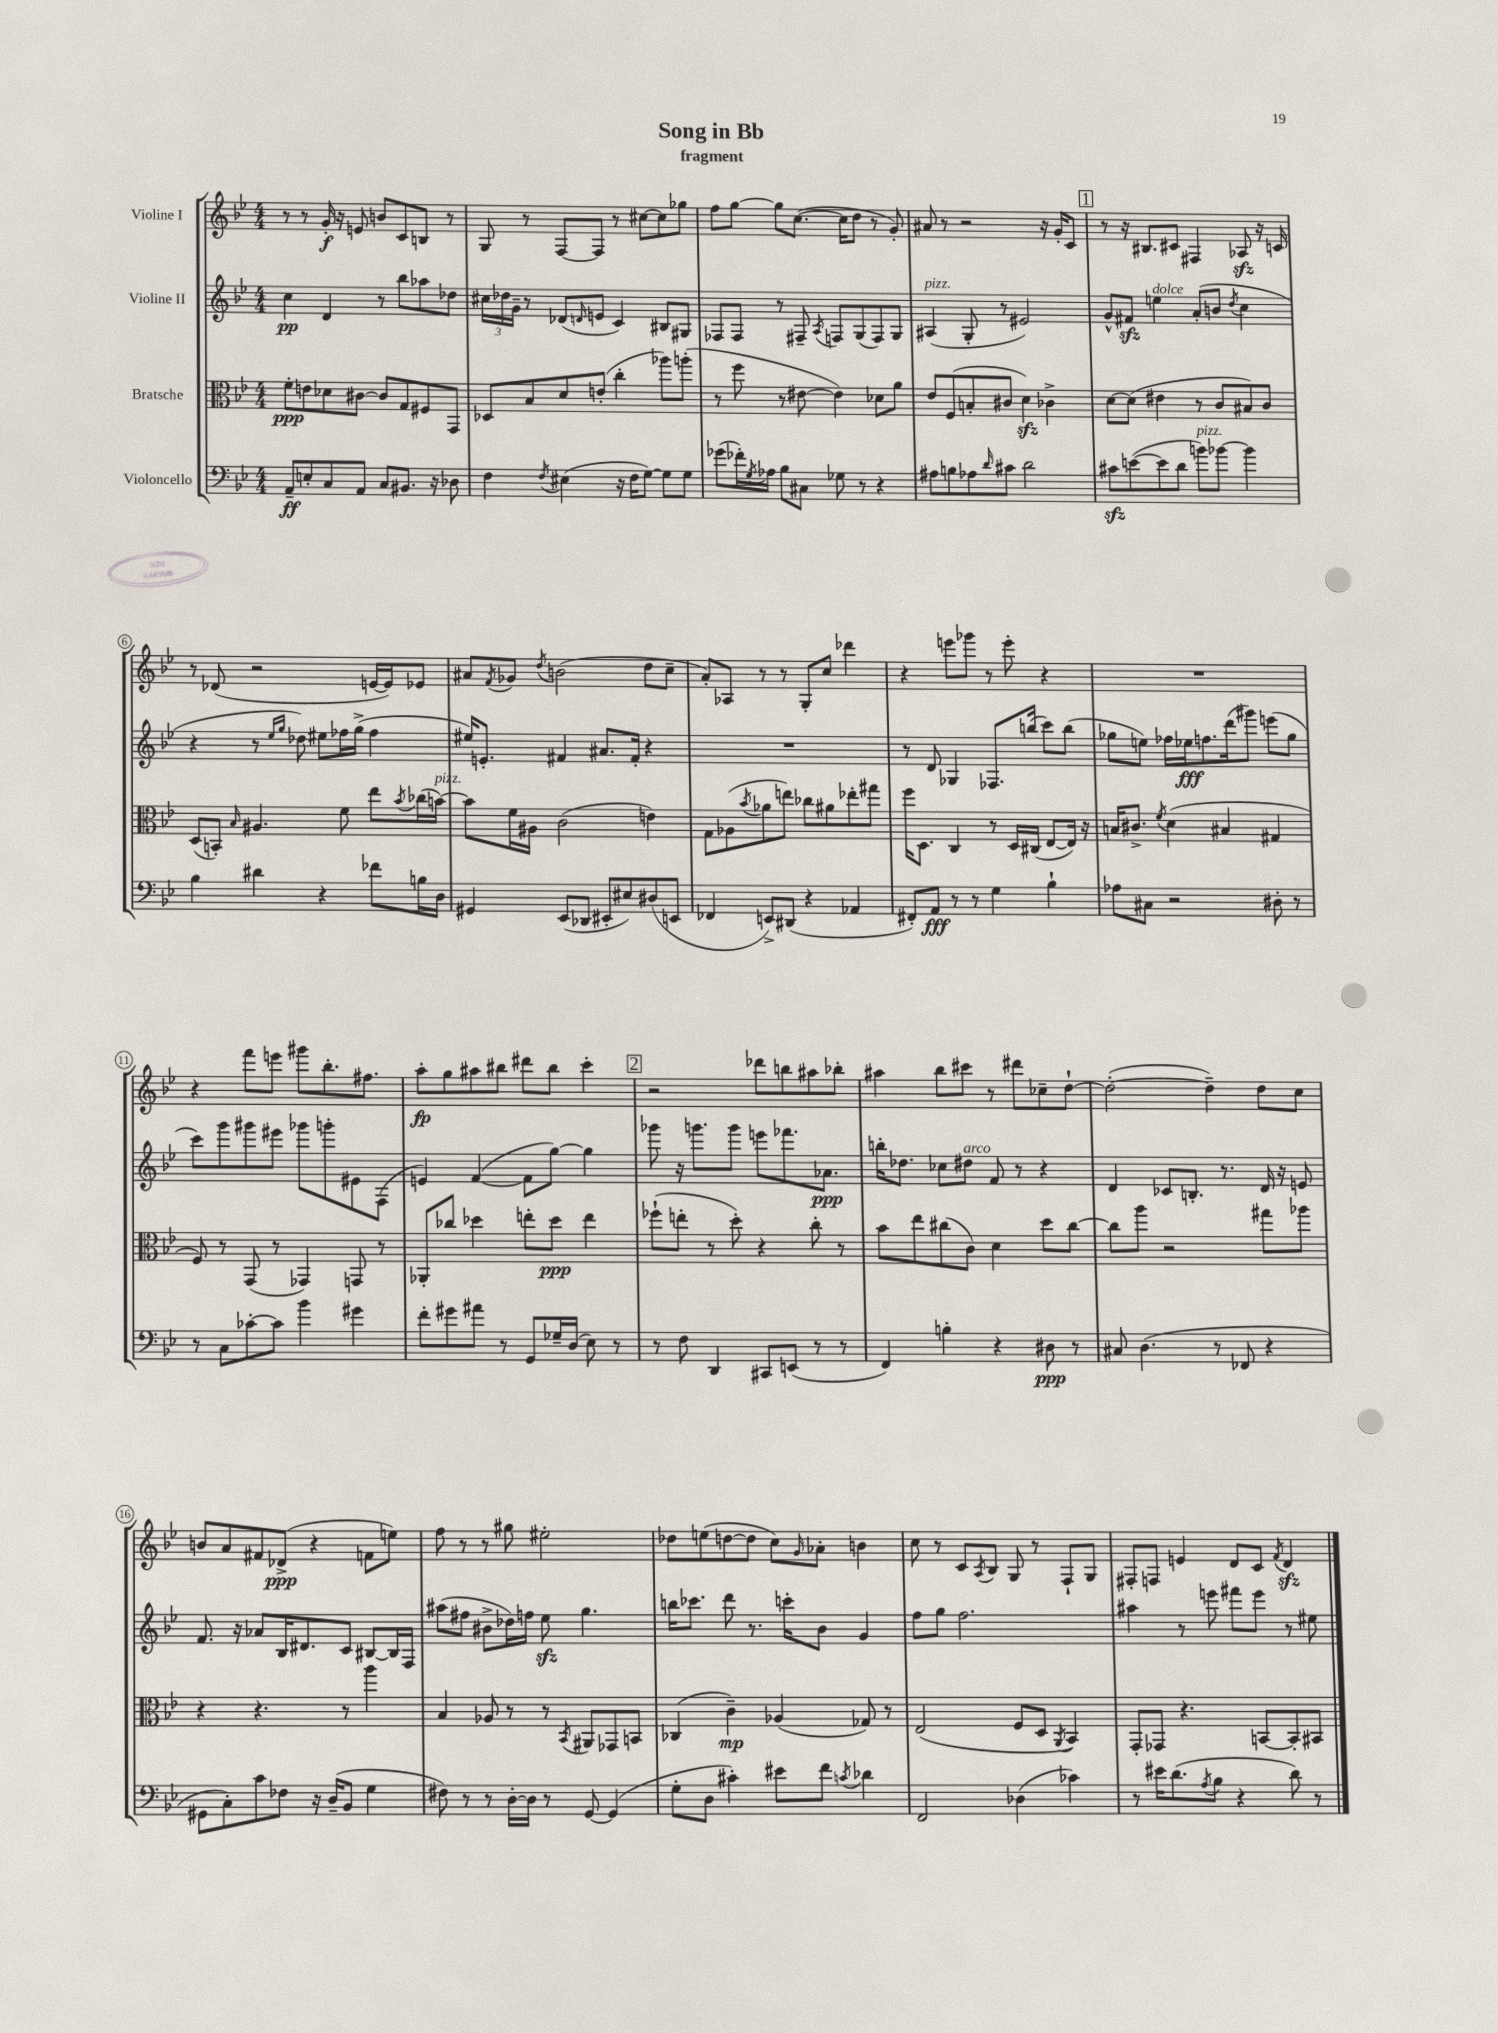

**kern	**kern	**kern	**kern
*staff4	*staff3	*staff2	*staff1
*clefF4	*clefC3	*clefG2	*clefG2
*k[b-e-]	*k[b-e-]	*k[b-e-]	*k[b-e-]
*M4/4	*M4/4	*M4/4	*M4/4
8AA~	8f'	4cc	8r
8E'	8e	.	8r
8C	8d-	4d	16g'
.	.	.	16r
8AA	[8c#	.	8e
8C	8c#]	8r	8b
8.BB#	8G	8bb-	8c
.	8F#	8aa-	8B
16r	.	.	.
8D-	8GG	8dd-	8r
=	=	=	=
4F	8D-	24cc#	8G
.	.	24dd-	.
.	.	24g~	.
.	8B-	8r	8r
8qF	.	.	.
(4E#	8d	(8d-	[8F
.	.	16qqd	.
.	(8e'	8e	8F]
16r	4cc'	4c)	8r
16F	.	.	.
[8G)	.	.	[8cc#
8G]	8aa-)	8B#	8cc#]
8G	(8aa'	8G#	8gg-
=	=	=	=
(8g-	8r	8F-	8ff
16f-')	8ff	8F-	[8gg
8qG	.	.	.
16A-	.	.	.
8B-	8r	8r	8gg]
8C#	[8e#	8F#~	([8.cc
.	.	8qA	.
8G-	4e#])	8F	.
.	.	.	16cc]
8r	.	(8G	8dd
4r	8d-	8F)	8r
.	8a	8G	8g')
=	=	=	=
8A#	8e-	(4A#	8a#
8B	(8F	.	8r
8A-	8B'	8G'	2r
16qqd	.	.	.
8c#	8c#	8r	.
2d	4d)	2e#)	.
.	4c-^	.	16r
.	.	.	16g'
.	.	.	8c
=	=	=	=
8c#	[8d	8g^^	8r
([8e	(8d]	8f#	16r
.	.	.	8.B#
8e]	4e#	4ee	.
8d	.	.	8c#
8b)	8r	(8a'	4F#
[8b-	8c	8b	.
.	.	8qdd	.
4b-]	8B#)	4cc	8A-
.	8c	.	16r
.	.	.	16c
=	=	=	=
4B-	(8D	4r	8r
.	8BB')	.	(8d-
.	16qqB-	.	.
4d#	4.A#	8r	2r
.	.	16qqee-	.
.	.	16qqgg	.
.	.	8dd-)	.
4r	.	8ee#	.
.	8f	16ff-	.
.	.	(16gg^	.
8f-	8ee-	4ff-	[16e
.	.	.	16e])
.	8qb-	.	.
16B	(16cc-	.	8e-
16D	[16b)	.	.
=	=	=	=
4GG#	8b]	16ee#)	8a#
.	.	8.e'	.
.	.	.	8qf
.	16f	.	8g-
.	16A#	.	.
.	.	.	8qdd
(8EE-	(2c	4f#	(2b
8DD-	.	.	.
8EE#'	.	8.a#	.
8E#)	.	.	.
.	.	16f#'	.
(8D#	4e)	4r	8dd
8EE	.	.	8cc~
=	=	=	=
4FF-	8G	1r	8a')
.	(8A-	.	8A-
.	8qb-	.	.
8EE^)	8a-	.	8r
(8DD#	8ee)	.	8r
4r	8cc-	.	8G'
.	8a#	.	8cc
4AA-	8ee-'	.	4ddd-
.	8gg#	.	.
=	=	=	=
8FF#')	16ff	8r	4r
.	8.D	.	.
8AA	.	8d	.
8r	4C	4G-	8eee
8r	.	.	8ggg-
4G	8r	8.F-	8r
.	16D	.	8eee'
.	(16C#	(16bb	.
4B-`	[8E-	8ccc)	4r
.	16E-])	(8bb	.
.	16r	.	.
=	=	=	=
8A-	16B	8gg-	1r
.	8.c#^	.	.
8C#	.	8ee)	.
.	8qf	.	.
2r	(4d	16ff-	.
.	.	16ee-	.
.	.	8.ff	.
.	4B#	.	.
.	.	(16ddd	.
.	.	8ggg#)	.
8D#'	4G#	(8eee	.
8r	.	8gg-	.
=	=	=	=
8r	8F)	8ccc)	4r
8C	8r	8ggg	.
[8c-'	(8GG	8ggg#	8fff
8c-]	8r	8eee#	8eee
4b-	4GG-)	8ggg-	8ggg#
.	.	8ggg'	8.bb-'
4g#	8GG	8e#	.
.	.	.	8.ff#
.	8r	(8F	.
=	=	=	=
8f'	8AA-'	4e)	8aa'
8g#	8cc-	.	8gg
8a#	4dd-	([4f	8aa#
8r	.	.	8bb#
8GG	8ee'	8f]	8ddd#
16G-~	8dd-	[8gg)	8bb#
(16D	.	.	.
8E-)	4ee	4gg]	4ccc'
8r	.	.	.
=	=	=	=
8r	(8ff-`	8ggg-	2r
8F	8ee'	16r	.
.	.	8.ggg	.
4DD	8r	.	.
.	8dd')	8ggg	.
8CC#	4r	8eee	8ddd-
(8EE	.	8.fff-	8bb
8r	8cc'	.	8aa#
.	.	8.a-	.
8r	8r	.	8bb-'
=	=	=	=
4FF)	8b-	16bb'	4aa#
.	.	8.dd-	.
.	8ee-	.	.
4B'	(8cc#	8cc-	8bb-
.	8c)	8dd#	8ccc#
4r	4d	8f	8r
.	.	8r	8ddd#
8D#	8dd	4r	8cc-~
8r	[8cc#	.	[8dd`
=	=	=	=
8C#	8cc#]	4d	(2dd'_
(4.D	8aa	.	.
.	2r	8c-	.
.	.	8.B'	.
8r	.	.	4dd~])
.	.	8.r	.
8FF-	.	.	.
4r	8gg#	16d	8dd
.	.	16r	.
.	8aa-	8e	8cc
=	=	=	=
8GG#	4r	8.f	8b
8C')	.	.	8a
.	.	16r	.
8c	4.r	8a-	8f#
8F-	.	16B-	(8d-^
.	.	8.d#	.
16r	.	.	4r
(16D~	.	.	.
8BB-	8r	8c	.
4G	4aa	[8B#	8f
.	.	16B#]	8ee)
.	.	16F	.
=	=	=	=
8F#)	4B-	(8aa#	8ff
8r	.	8ff#	8r
8r	8A-	8b#^	8r
[16D'	8r	16dd-)	8gg#
16D]	.	16ff	.
8r	8r	8ee-	2ee#'
.	8qBB-	.	.
[8GG	8AA#	4.gg	.
(4GG]	8GG-	.	.
.	8BB	.	.
=	=	=	=
8G'	(4C-	16bb	8dd-
.	.	8.ccc-	.
8D	.	.	(8ee
4c#')	4c~)	8ddd	[8dd
.	.	8.r	8dd]
8e#	(4A-	.	8cc)
.	.	16ccc'	.
.	.	.	16qqg
8f	.	8b-	8a-'
8qc	.	.	.
4d-	8G-)	4g	4b
.	8r	.	.
=	=	=	=
2FF	(2E-	8ff	8cc
.	.	8gg	8r
.	.	2.ff	8c
.	.	.	8qA
.	.	.	8B-
(4D-	8F	.	8G
.	8D	.	8r
.	8qAA	.	.
4c-)	4BB-)	.	8F`
.	.	.	8G
=	=	=	=
8r	8GG'	4aa#	8F#'
16e#	8GG-	.	8F
(8.d	.	.	.
.	4.r	8r	4e
8qA	.	.	.
8B-	.	8eee	.
4r	.	8fff#	8d
.	[8BB	8eee	8c
.	.	.	8qf
8d)	8BB']	8r	4d
8r	8BB#	8ee#	.
==	==	==	==
*-	*-	*-	*-
